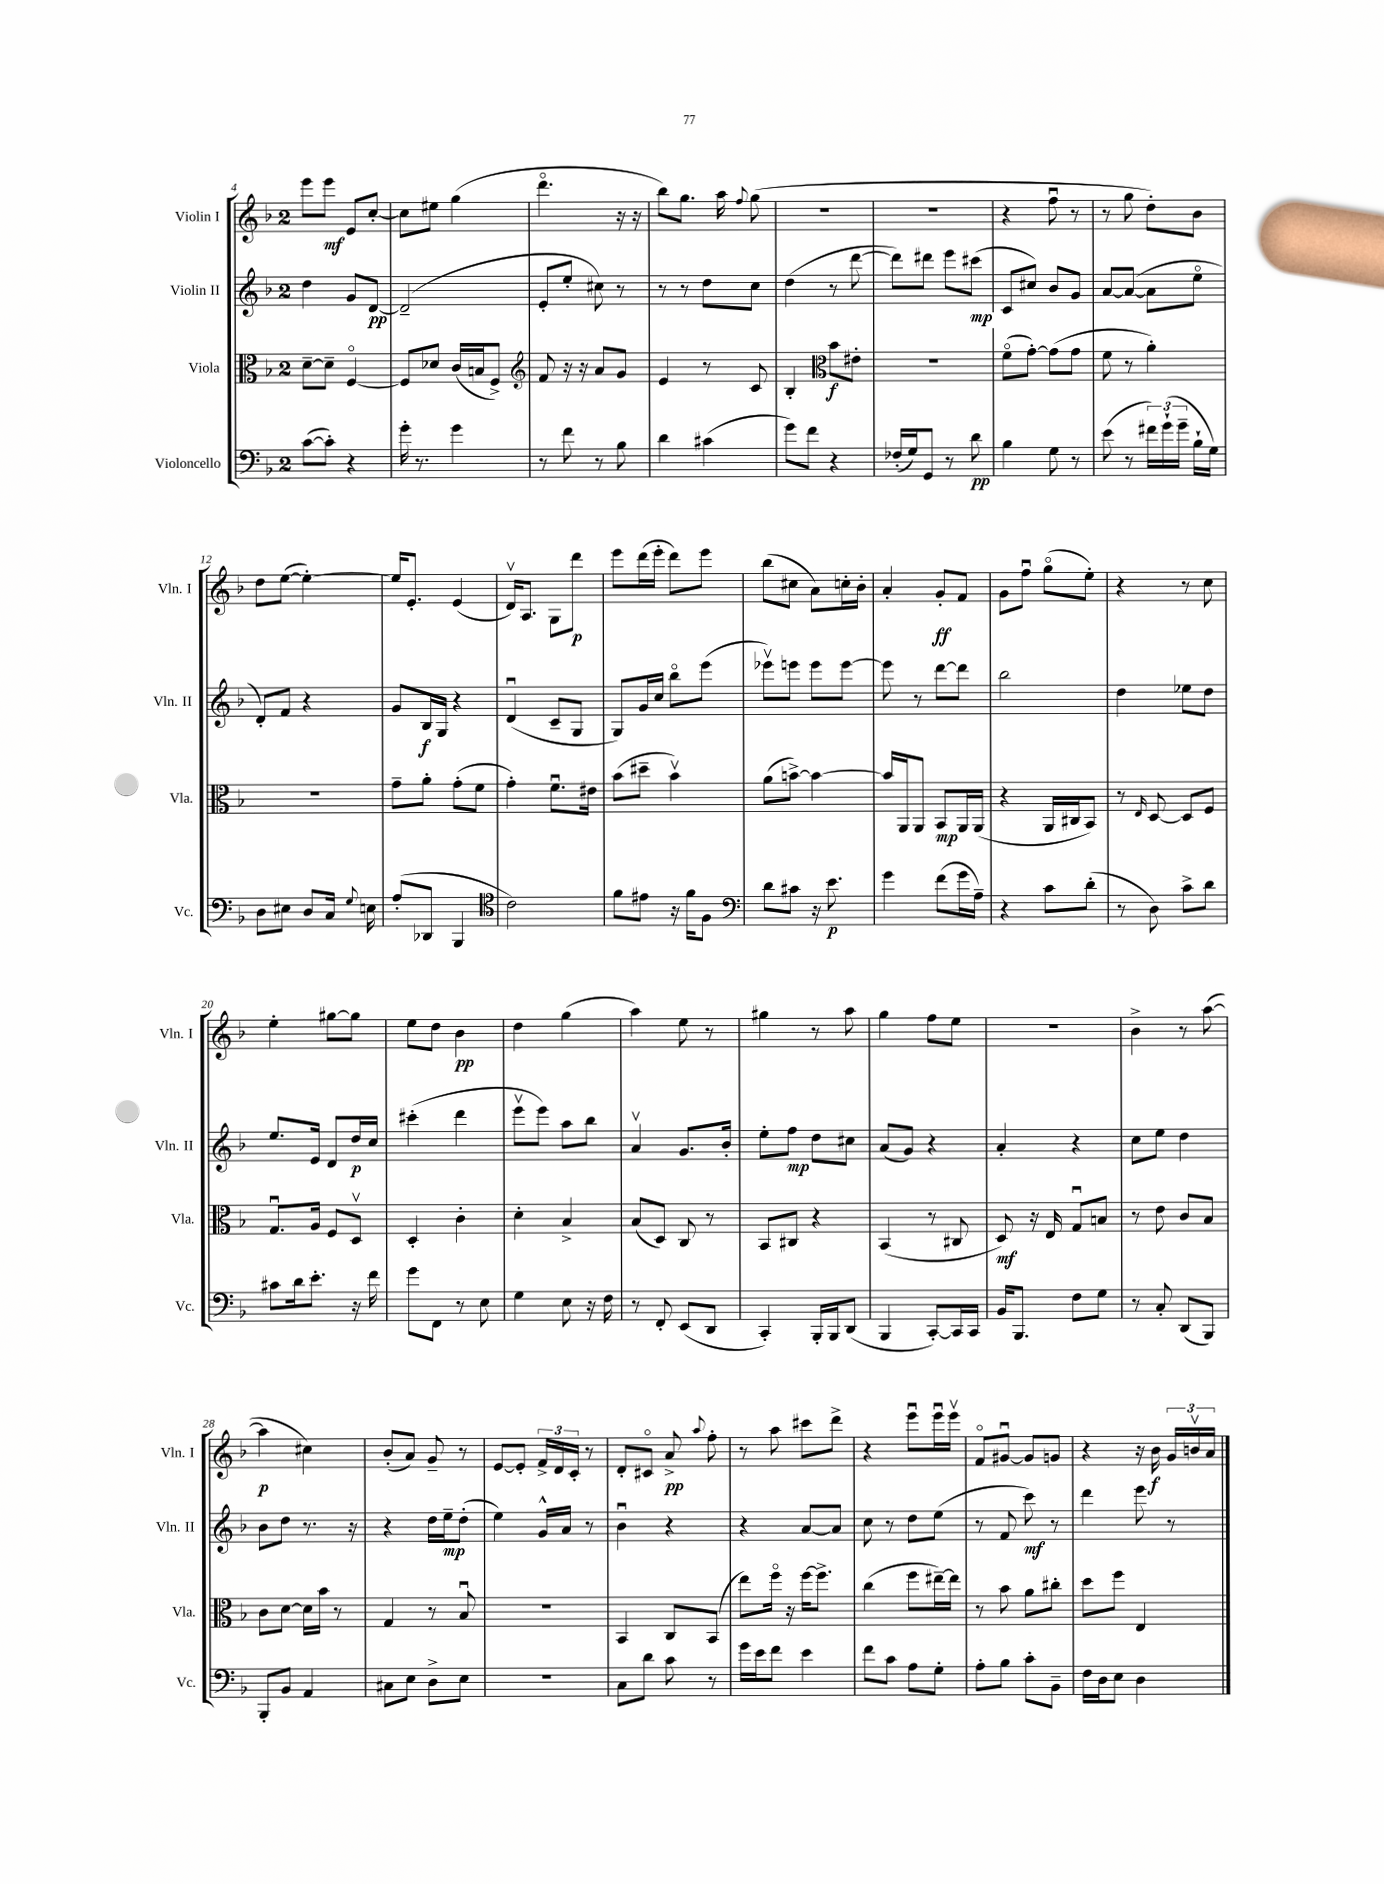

**kern	**dynam	**kern	**dynam	**kern	**dynam	**kern	**dynam
*part4	*part4	*part3	*part3	*part2	*part2	*part1	*part1
*staff4	*staff4	*staff3	*staff3	*staff2	*staff2	*staff1	*staff1
*I"Violoncello	*	*I"Viola	*	*I"Violin II	*	*I"Violin I	*
*I'Vc.	*	*I'Vla.	*	*I'Vln. II	*	*I'Vln. I	*
*clefF4	*	*clefC3	*	*clefG2	*	*clefG2	*
*k[b-]	*	*k[b-]	*	*k[b-]	*	*k[b-]	*
*M2/4	*	*M2/4	*	*M2/4	*	*M2/4	*
=4	=4	=4	=4	=4	=4	=4	=4
([8c\L	.	[8d~\L	.	4dd\	.	8eee\L	.
8c'\J])	.	8d~\J]	.	.	.	8eee\J	mf
4r	.	[4F/	.	8g/L	.	8e/L	.
.	.	.	.	[8d/J	pp	[8cc'/J	.
=5	=5	=5	=5	=5	=5	=5	=5
16g'\	.	8F/L]	.	(2d~/]	.	8cc\L]	.
8.r	.	.	.	.	.	.	.
.	.	8d-X/J	.	.	.	8ee#X\J	.
4g\	.	(16c/LL	.	.	.	(4gg\	.
.	.	16Bn/J	.	.	.	.	.
.	.	8F^/J)	.	.	.	.	.
=6	=6	=6	=6	=6	=6	=6	=6
*	*	*clefG2	*	*	*	*	*
8r	.	8f/	.	8e'/L	.	4.ddd\	.
8f\	.	16r	.	8ee'/J	.	.	.
.	.	16r	.	.	.	.	.
8r	.	8a/L	.	8cc#X\)	.	.	.
8B-\	.	8g/J	.	8r	.	16r	.
.	.	.	.	.	.	16r	.
=7	=7	=7	=7	=7	=7	=7	=7
4d\	.	4e/	.	8r	.	8bb-\L)	.
.	.	.	.	8r	.	8.gg\J	.
(4c#X\	.	8r	.	8dd\L	.	.	.
.	.	.	.	.	.	16aa\	.
.	.	.	.	.	.	8qqff/	.
.	.	8c/	.	8cc\J	.	(8gg\	.
=8	=8	=8	=8	=8	=8	=8	=8
8g\L)	.	4B-'/	.	(4dd\	.	2r	.
8f\J	.	.	.	.	.	.	.
*	*	*clefC3	*	*	*	*	*
4r	.	8b-\L	f	8r	.	.	.
.	.	8e#X'\J	.	[8ddd\	.	.	.
=9	=9	=9	=9	=9	=9	=9	=9
(16F-X'/LL	.	2r	.	8ddd\L])	.	2r	.
16G/J)	.	.	.	.	.	.	.
8GG/J	.	.	.	8ddd#X\J	.	.	.
8r	.	.	.	8eee\L	.	.	.
8d\	pp	.	.	(8ccc#X\J	mp	.	.
=10	=10	=10	=10	=10	=10	=10	=10
4B-\	.	(8f\L	.	8c/L	.	4r	.
.	.	[8g'\J)	.	8cc#X/J)	.	.	.
8G\	.	(8g\L]	.	8b-/L	.	8ffu\	.
8r	.	8g\J	.	8g/J	.	8r	.
=11	=11	=11	=11	=11	=11	=11	=11
(8e\	.	8f\	.	[8a/L	.	8r	.
8r	.	8r	.	(8a/J_	.	8gg\	.
24f#X\LL)	.	4a'\)	.	8a\L]	.	8dd'\L)	.
(24g`\	.	.	.	.	.	.	.
24g~\JJ	.	.	.	.	.	.	.
16B-`\LL	.	.	.	8ee\J	.	8b-\J	.
16G\JJ)	.	.	.	.	.	.	.
!!LO:LB:g=z
=12	=12	=12	=12	=12	=12	=12	=12
8D\L	.	2r	.	8d'/L)	.	8dd\L	.
8E#X\J	.	.	.	8f/J	.	([8ee\J	.
8D/L	.	.	.	4r	.	4ee'\_)	.
16C/Jk	.	.	.	.	.	.	.
8qqG/	.	.	.	.	.	.	.
16En\	.	.	.	.	.	.	.
=13	=13	=13	=13	=13	=13	=13	=13
(8A'/L	.	8g~\L	.	8g/L	.	16ee/KL]	.
.	.	.	.	.	.	8.e'/J	.
8DD-X/J	.	8a'\J	.	16B-/L	f	.	.
.	.	.	.	16G/JJ	.	.	.
4BBB-/	.	(8g'\L	.	4r	.	(4e/	.
.	.	8f\J	.	.	.	.	.
=14	=14	=14	=14	=14	=14	=14	=14
*clefC4	*	*	*	*	*	*	*
2c\)	.	4g'\)	.	(4du/	.	16dv/KL)	.
.	.	.	.	.	.	8.A/J	.
.	.	8.fu\L	.	8c~/L	.	8G\L	.
.	.	.	.	8G/J	.	8ddd\J	p
.	.	16e#X\Jk	.	.	.	.	.
=15	=15	=15	=15	=15	=15	=15	=15
8f\L	.	(8b-\L	.	8G/L)	.	8eee\L	.
8e#X\J	.	8dd#X~\J	.	16g/L	.	(16ddd\L	.
.	.	.	.	16cc/JJ	.	16eee'\JJ	.
16r	.	4b-v\)	.	8bb-\L	.	8ddd\L)	.
16f\KL	.	.	.	.	.	.	.
8F\J	.	.	.	(8eee\J	.	8eee\J	.
=16	=16	=16	=16	=16	=16	=16	=16
*clefF4	*	*	*	*	*	*	*
8d\L	.	(8a\L	.	8eee-Xv\L)	.	(8bb-\L	.
8c#X\J	.	[8bn^\J)	.	8eeen\J	.	8cc#X\J	.
16r	.	4b\_	.	8eee\L	.	8a\L)	.
8.e\	p	.	.	.	.	.	.
.	.	.	.	[8eee\J	.	16ccn'\L	.
.	.	.	.	.	.	16b-'\JJ	.
=17	=17	=17	=17	=17	=17	=17	=17
4g\	.	16b/LL]	.	8eee\]	.	4a'/	.
.	.	16AA/J	.	.	.	.	.
.	.	8AA/J	.	8r	.	.	.
(8f\L	.	8BB-/L	mp	[8ddd\L	.	8g'/L	ff
16g\L	.	16AA/L	.	8ddd\J]	.	8f/J	.
16A~\JJ)	.	(16AA/JJ	.	.	.	.	.
=18	=18	=18	=18	=18	=18	=18	=18
4r	.	4r	.	2bb-\	.	8g\L	.
.	.	.	.	.	.	8ffu\J	.
8c\L	.	16AA/LL	.	.	.	(8gg\L	.
.	.	16C#X/J	.	.	.	.	.
(8d'\J	.	8BB-/J)	.	.	.	8ee'\J)	.
=19	=19	=19	=19	=19	=19	=19	=19
8r	.	8r	.	4dd\	.	4r	.
.	.	16qqE/	.	.	.	.	.
8D\)	.	[8D/	.	.	.	.	.
8c^\L	.	8D/L]	.	8ee-X\L	.	8r	.
8d\J	.	8F/J	.	8dd\J	.	8cc\	.
!!LO:LB:g=z
=20	=20	=20	=20	=20	=20	=20	=20
8c#X\L	.	8.Gu/L	.	8.ee/L	.	4ee'\	.
16d\k	.	.	.	.	.	.	.
8.e'\J	.	16A/Jk	.	16e/Jk	.	.	.
.	.	8F/L	.	8d/L	.	[8gg#X\L	.
16r	.	8Dv/J	.	16dd/L	p	8gg#\J]	.
16f\	.	.	.	16cc/JJ	.	.	.
=21	=21	=21	=21	=21	=21	=21	=21
8g\L	.	4D'/	.	(4ccc#X'\	.	8ee\L	.
8FF\J	.	.	.	.	.	8dd\J	.
8r	.	4c'\	.	4ddd\	.	4b-\	pp
8E\	.	.	.	.	.	.	.
=22	=22	=22	=22	=22	=22	=22	=22
4G\	.	4d'\	.	8eeev\L	.	4dd\	.
.	.	.	.	8eee\J)	.	.	.
8E\	.	4B-^/	.	8aa\L	.	(4gg\	.
16r	.	.	.	8bb-\J	.	.	.
16F\	.	.	.	.	.	.	.
=23	=23	=23	=23	=23	=23	=23	=23
8r	.	(8B-/L	.	4av/	.	4aa\)	.
8FF'/	.	8D/J)	.	.	.	.	.
(8EE/L	.	8C/	.	8.g/L	.	8ee\	.
8DD/J	.	8r	.	.	.	8r	.
.	.	.	.	16b-'/Jk	.	.	.
=24	=24	=24	=24	=24	=24	=24	=24
4CC'/)	.	8BB-/L	.	8ee'\L	.	4gg#X\	.
.	.	8C#X/J	.	8ff\J	mp	.	.
16BBB-'/LL	.	4r	.	8dd\L	.	8r	.
16BBB-/J	.	.	.	.	.	.	.
(8DD/J	.	.	.	8cc#X\J	.	8aa\	.
=25	=25	=25	=25	=25	=25	=25	=25
4BBB-/	.	(4BB-/	.	(8a/L	.	4gg\	.
.	.	.	.	8g/J)	.	.	.
[8CC'/L)	.	8r	.	4r	.	8ff\L	.
16CC/L]	.	8C#X/	.	.	.	8ee\J	.
16CC/JJ	.	.	.	.	.	.	.
=26	=26	=26	=26	=26	=26	=26	=26
16BB-/KL	.	8D/)	mf	4a'/	.	2r	.
8.BBB-/J	.	.	.	.	.	.	.
.	.	16r	.	.	.	.	.
.	.	16E/	.	.	.	.	.
8F\L	.	8Gu/L	.	4r	.	.	.
8G\J	.	8Bn/J	.	.	.	.	.
=27	=27	=27	=27	=27	=27	=27	=27
8r	.	8r	.	8cc\L	.	4b-^\	.
8C'/	.	8e\	.	8ee\J	.	.	.
(8DD/L	.	8c/L	.	4dd\	.	8r	.
8BBB-/J)	.	8B-/J	.	.	.	([8aa\	.
!!LO:LB:g=z
=28	=28	=28	=28	=28	=28	=28	=28
8BBB-'/L	.	8c\L	.	8b-\L	.	4aa\]	p
8BB-/J	.	[8d\J	.	8dd\J	.	.	.
4AA/	.	16d\LL]	.	8.r	.	4cc#X\)	.
.	.	16b-\JJ	.	.	.	.	.
.	.	8r	.	.	.	.	.
.	.	.	.	16r	.	.	.
=29	=29	=29	=29	=29	=29	=29	=29
8C#X\L	.	4G/	.	4r	.	(8b-'/L	.
8E\J	.	.	.	.	.	8a/J)	.
8D^\L	.	8r	.	16dd\LL	.	8g~/	.
.	.	.	.	16ee~\J	mp	.	.
8E\J	.	8B-u/	.	(8dd'\J	.	8r	.
=30	=30	=30	=30	=30	=30	=30	=30
2r	.	2r	.	4ee\)	.	[8e/L	.
.	.	.	.	.	.	8e'/J]	.
.	.	.	.	16g^^/LL	.	24f^/LL	.
.	.	.	.	.	.	24d/	.
.	.	.	.	16a/JJ	.	.	.
.	.	.	.	.	.	24c'/JJ	.
.	.	.	.	8r	.	8r	.
=31	=31	=31	=31	=31	=31	=31	=31
8C\L	.	4BB-/	.	4b-u\	.	8d'/L	.
8d\J	.	.	.	.	.	8c#X/J	.
8c\	.	8C/L	.	4r	.	8a^/	pp
.	.	.	.	.	.	8qqaa/	.
8r	.	(8BB-/J	.	.	.	8ff'\	.
=32	=32	=32	=32	=32	=32	=32	=32
16g\LL	.	8ee\L)	.	4r	.	8r	.
16e\J	.	.	.	.	.	.	.
8f\J	.	16ff\Jk	.	.	.	8aa\	.
.	.	16r	.	.	.	.	.
4e\	.	[16ff\KL	.	[8a/L	.	8ccc#X\L	.
.	.	8.ff^\J]	.	.	.	.	.
.	.	.	.	8a/J]	.	8ddd^\J	.
=33	=33	=33	=33	=33	=33	=33	=33
8f\L	.	(4cc\	.	8cc\	.	4r	.
8c\J	.	.	.	8r	.	.	.
8A\L	.	8ff\L	.	8dd\L	.	8eeeu\L	.
8G'\J	.	[16ee#X~\L)	.	(8ee\J	.	16eeeu\L	.
.	.	16ee#\JJ]	.	.	.	16eeev\JJ	.
=34	=34	=34	=34	=34	=34	=34	=34
8A'\L	.	8r	.	8r	.	8f/L	.
8B-\J	.	8b-\	.	8f/	.	[8g#Xu/J	.
8c'\L	.	8a\L	.	8ccc\)	mf	8g#/L]	.
8BB-~\J	.	8cc#X'\J	.	8r	.	8gn/J	.
=35	=35	=35	=35	=35	=35	=35	=35
16F\LL	.	8dd\L	.	4ddd\	.	4r	.
16D\J	.	.	.	.	.	.	.
8E\J	.	8ff\J	.	.	.	.	.
4D\	.	4E/	.	8eee\	.	16r	.
.	.	.	.	.	.	16b-\	f
.	.	.	.	8r	.	24g/LL	.
.	.	.	.	.	.	24bnv/	.
.	.	.	.	.	.	24a/JJ	.
==	==	==	==	==	==	==	==
*-	*-	*-	*-	*-	*-	*-	*-
